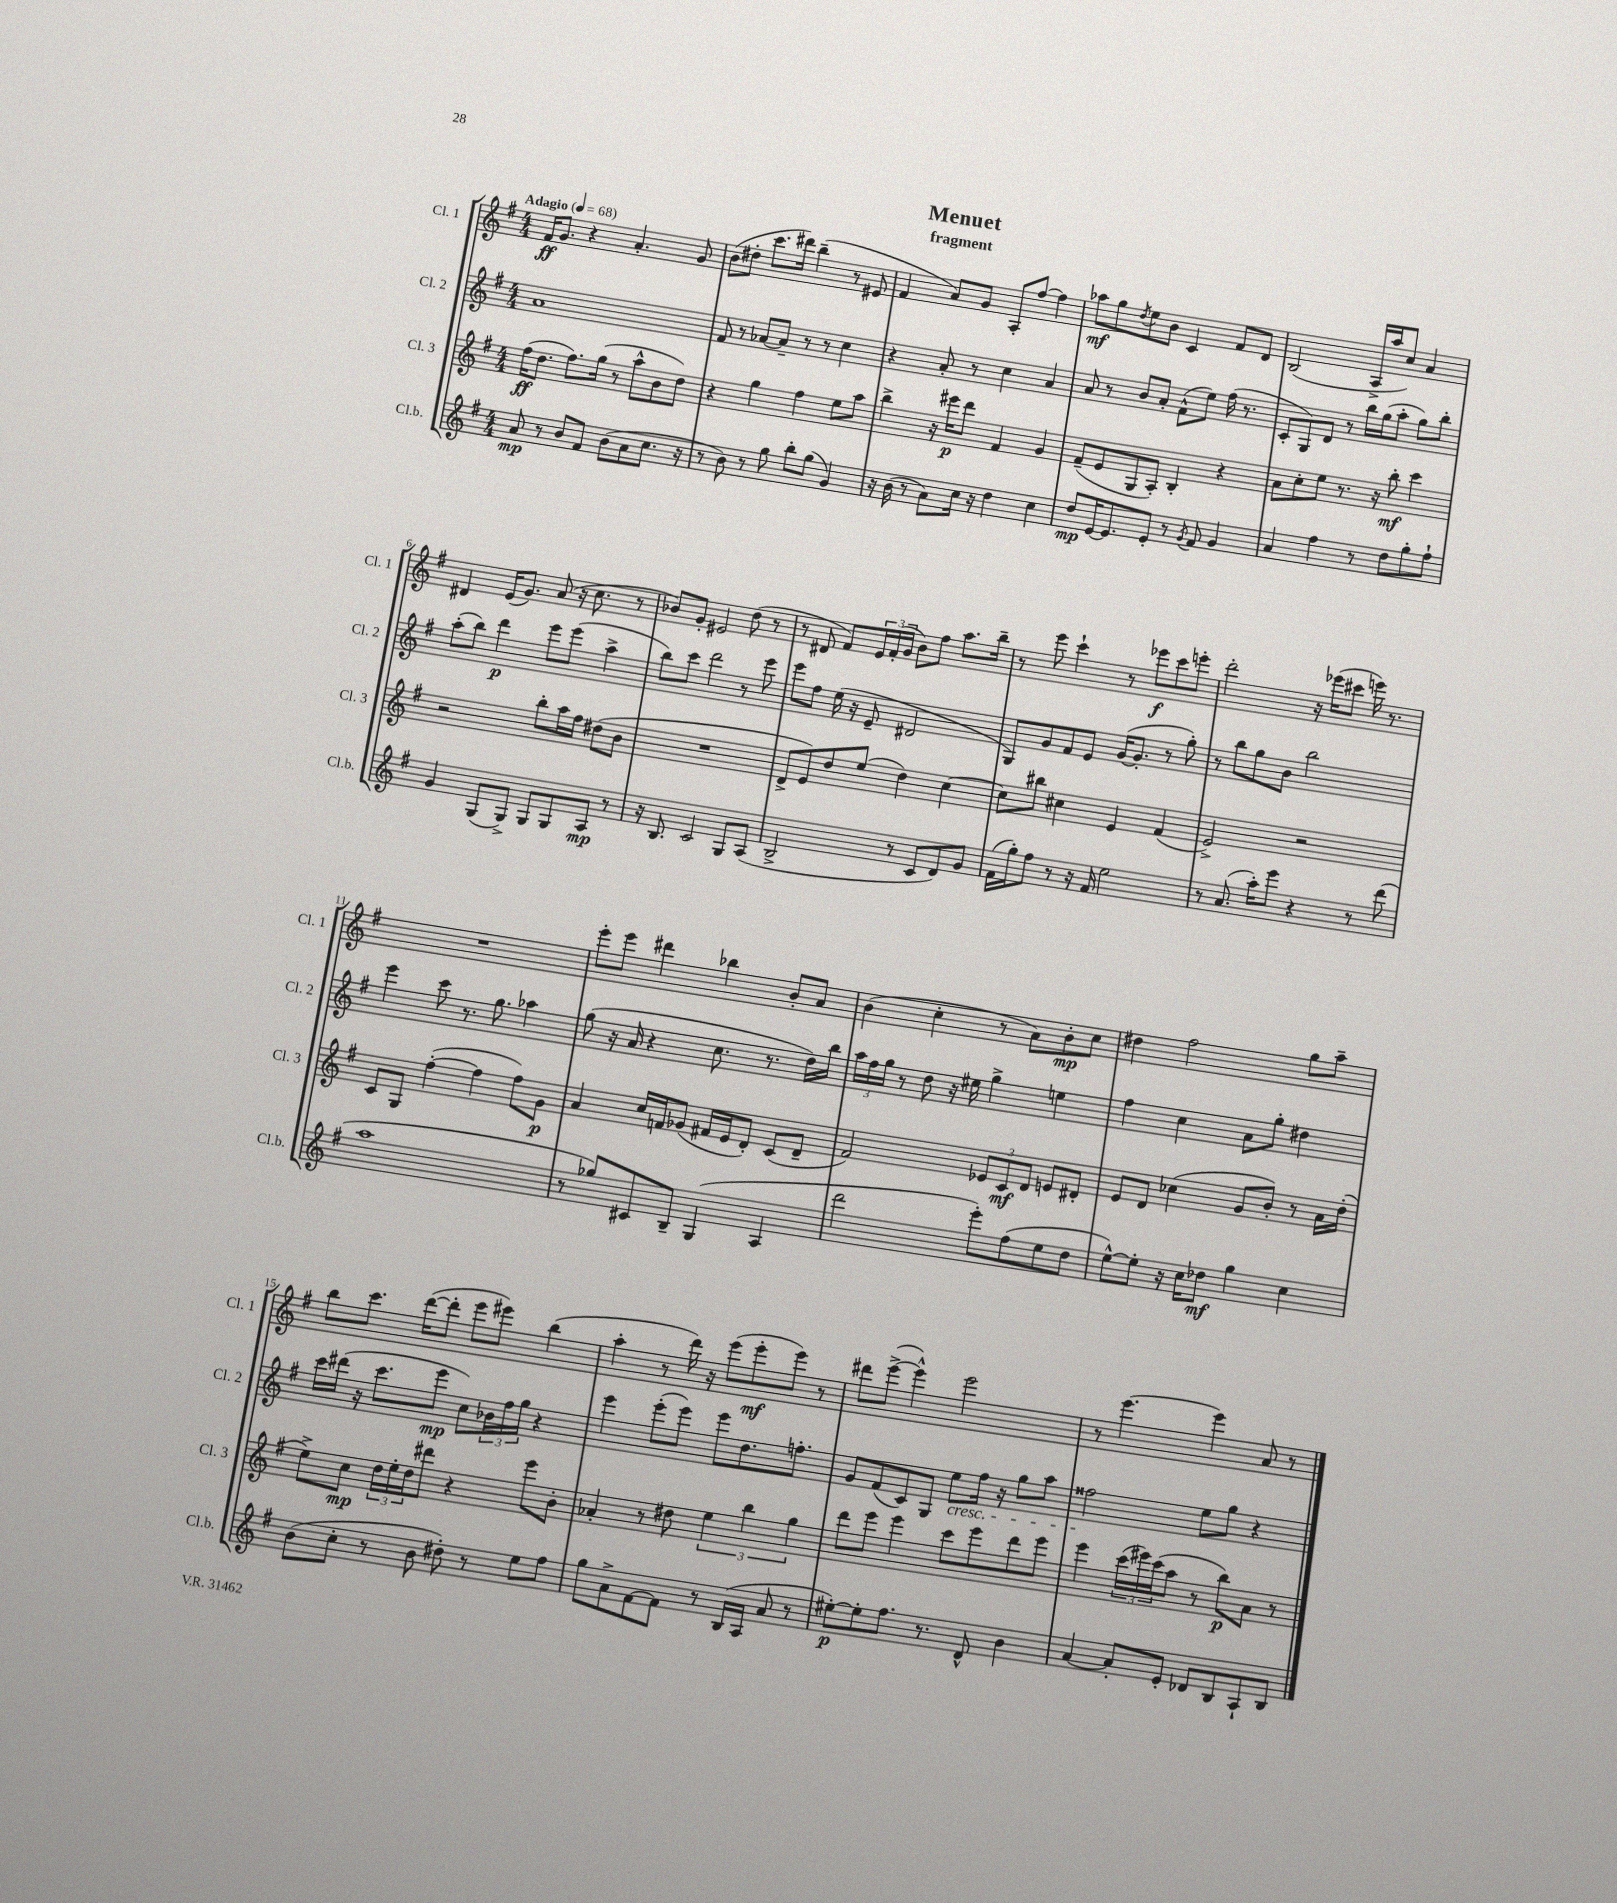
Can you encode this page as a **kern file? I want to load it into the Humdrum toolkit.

**kern	**kern	**kern	**kern
*staff4	*staff3	*staff2	*staff1
*clefG2	*clefG2	*clefG2	*clefG2
*k[f#]	*k[f#]	*k[f#]	*k[f#]
*M4/4	*M4/4	*M4/4	*M4/4
*MM68	*MM68	*MM68	*MM68
8a/	(16ff#\LK	1a	16f#/LK
.	8.dd\J	.	8.g/J
8r	.	.	.
8b/L	8.ff#\L)	.	4r
8f#/J	.	.	.
.	(16gg\Jk	.	.
(8b\L	8r	.	4.a'/
8a\	8aa^^\L	.	.
8.cc\J	8b\	.	.
.	8dd\J)	.	8g/
16r	.	.	.
=	=	=	=
8r	4r	8f#/	(8b\L
8b\)	.	8r	8dd#'\J
8r	4gg\	[8a-/L	8.ccc\L
8gg\	.	8a-~/]J	.
.	.	.	16ddd#\Jk)
8bb'\L	4ff#\	8r	(4bb~\
(8gg\J	.	8r	.
4g/)	8ee\L	4cc\	8r
.	8aa\J	.	8e#/
=	=	=	=
16r	4bb^\	4r	4f#/
(16b\	.	.	.
8r	.	.	.
8a\L)	16r	8a'/	8a/L)
.	16eee#\LK	.	.
16cc\Jk	8ddd\J	8r	8g/J
16r	.	.	.
4dd\	4f#/	4cc\	8A'/L
.	.	.	[8ff#/J
4cc\	4g/	4a/	4ff#\]
=	=	=	=
8dd/L	(8f#~/L	8a/	8aa-\L
[16e/K	8e/	8r	8gg\
8.e/]	.	.	.
.	.	.	8qdd/
.	8G/	8b/L	8ee\
8e'/J	8A'/J)	8a'/J	8b\J
8r	4B'/	(8f#^^\L	4c/
8qg/	.	.	.
8f#/	.	8ee\J)	.
4g/	4r	(16ff#\	8f#/L
.	.	8.r	.
.	.	.	8d/J
=	=	=	=
4a/	8a\L	8c'/L	(2B/
.	8cc'\	8G/)	.
4ff#\	8ee\J	8d/J	.
.	8.r	8r	.
8r	.	16bb\LL	16A^/LL
.	16r	(16gg\J	16aa/J
8dd\L	8bb'\	8aa'\J	8cc/J)
8gg'\	4ccc\	8gg\L)	4a/
8ff#`\J	.	8bb'\J	.
=	=	=	=
4g/	2r	(8aa'\L	4d#/
.	.	8bb\J)	.
(8G/L	.	4ddd\	(16e/LK
.	.	.	8.g/J)
8G^/J)	.	.	.
8G/L	8bb'\L	8eee\L	(8a/
8G/	16aa\L	(8eee\J	16r
.	16ff#\JJ	.	8.cc\
8A/J	(8dd#\L	4aa^\	.
8r	8b\J	.	8r
=	=	=	=
16r	1r	8bb\L)	8b-/L)
8.B/	.	.	.
.	.	8ccc\J	8g'/J
2c/	.	2ddd\	2e#/
8G/L	.	8r	(8dd\
(8A/J	.	8eee\	8r
=	=	=	=
2B^/	8d^/L	8eee\L	8r
.	8e/)	8ff#\J	8d#/
.	8dd/	(16ee\	8f#/L)
.	.	16r	.
.	(8ee/J	8e~/	24e/L
.	.	.	(24f#'/
.	.	.	24g/JJ
8r	4dd\)	2d#/	8b\L)
8c/L	.	.	8ff#\J
8d/)	[4cc\	.	8.aa\L
8g/J	.	.	.
.	.	.	16bb~\Jk
=	=	=	=
(16f#\LL	8cc\]L	8G/L)	8r
16gg'\J)	.	.	.
8ff#\J	8bb#\J	8g/	8eee\
8r	4cc#\	8f#/	4ccc`\
16r	.	8e/J	.
16f#/	.	.	.
2ee\	4e/	([16g/LK	8r
.	.	8.g'/]J	.
.	.	.	8eee-\L
.	(4f#/	8r	8ccc\
.	.	8gg'\)	8eee'\J
=	=	=	=
8r	2e^/)	8r	2ddd'\
(8.a/	.	8bb\L	.
.	.	8gg\	.
16aa'\LK)	.	.	.
8eee\J	.	8b\J	.
4r	2r	2bb\	16r
.	.	.	(16eee-\LK
.	.	.	8ccc#\J
8r	.	.	16eee\)
.	.	.	8.r
(8ddd\	.	.	.
=	=	=	=
1aa	8c/L	4eee\	1r
.	8G/J	.	.
.	([4ff#'\	8ccc\	.
.	.	8.r	.
.	4ff#\]	.	.
.	.	8.gg\	.
.	8ff#\L)	4aa-\	.
.	8g\J	.	.
=	=	=	=
8r	4a/	(8gg\	8eee'\L
8gg-/L)	.	16r	8eee\J
.	.	16a/	.
8c#/	16cc/LL	4r	4ddd#\
.	16f/J	.	.
8B~/J	(8g-/J	.	.
(4G/	16f#/LL	8.cc\	4bb-\
.	16e/J	.	.
.	8d'/J)	.	.
.	.	8.r	.
4A/	(8c/L	.	8b'/L
.	8d~/J	16dd\LL)	8a/J
.	.	16bb\JJ	.
=	=	=	=
2ddd\	2f#/)	24aa\LL	(4b\
.	.	24ff#\	.
.	.	24gg\JJ	.
.	.	8r	.
.	.	8dd\	4cc'\
.	.	16r	.
.	.	16ee#\	.
8eee'\L)	12e-/L	4gg^\	8r
.	12c/	.	.
(8ff#\	.	.	8a\L)
.	12d/J	.	.
8ee\	8e/L	4ee\	8b'\
8dd\J	8d#'/J	.	8cc\J
=	=	=	=
[8ee^^\L)	8e/L	4ff#\	4dd#\
8ee'\]J	8d/J	.	.
16r	(4cc-\	4cc\	2ff#\
16cc\LK	.	.	.
8dd-\J	.	.	.
4gg\	8g/L	8a\L	.
.	8b'/J)	8gg'\J	.
4cc\	8r	4dd#\	8gg\L
.	16a\LL	.	8aa~\J
.	(16dd'\JJ	.	.
=	=	=	=
(8b\L	8ee^\L)	16ccc\LL	8bb\L
.	.	(16ddd#\JJ	.
8cc'\J	8cc\J	16r	8.ccc\J
.	.	8.ccc\L	.
8r	24dd\LL	.	.
.	24ee'\	.	.
.	.	.	([16ddd\LK
.	24dd\J	.	.
8b\	8ddd#\J	8eee\J	8ddd'\]J
8dd#'\)	4r	8cc\L)	8eee\L
8r	.	24b-\L	8eee#\J)
.	.	24ff#\	.
.	.	24gg\JJ	.
8ee\L	8eee\L	4r	(4bb\
8ff#\J	8b'\J	.	.
=	=	=	=
8gg\L	4a-'/	4eee\	4aa'\
8a^\	.	.	.
[8f#\	8r	(8eee'\L	8r
8f#\]J	8dd#\	8eee\J)	16ddd\)
.	.	.	16r
8r	6ee\	8eee\L	(8eee\L
(16B/LL	.	8.dd\	8eee'\
.	6bb\	.	.
16A/JJ	.	.	.
8a/	.	.	8eee\J)
.	.	8.ff'\J	.
.	6gg\	.	.
8r	.	.	8r
=	=	=	=
[8ee#'\L)	8ddd\L	8g/L	8ddd#\L
8ee#'\]	8eee\J	(8f#/	([8eee^\J
8.ff#\J	4eee\	8c/)	4eee^^\])
.	.	8G/J	.
8.r	.	.	.
.	8ccc\L	8ee\L	2eee\
8d^^/	8eee\	16ff#\Jk	.
.	.	16r	.
4b\	8ddd\	8gg\L	.
.	8eee\J	8aa\J	.
=	=	=	=
[4a/	4eee\	2ff##\	8r
.	.	.	[4.eee\
8a'/]L	(24ccc\LL	.	.
.	24eee#\)	.	.
.	(24ccc\J	.	.
8e'/J	8aa\J	.	.
8d-/L	8r	8ee\L	4eee\]
8B/	8bb\L)	8gg\J	.
8A`/	8a\J	4r	8a/
8B/J	8r	.	8r
==	==	==	==
*-	*-	*-	*-
